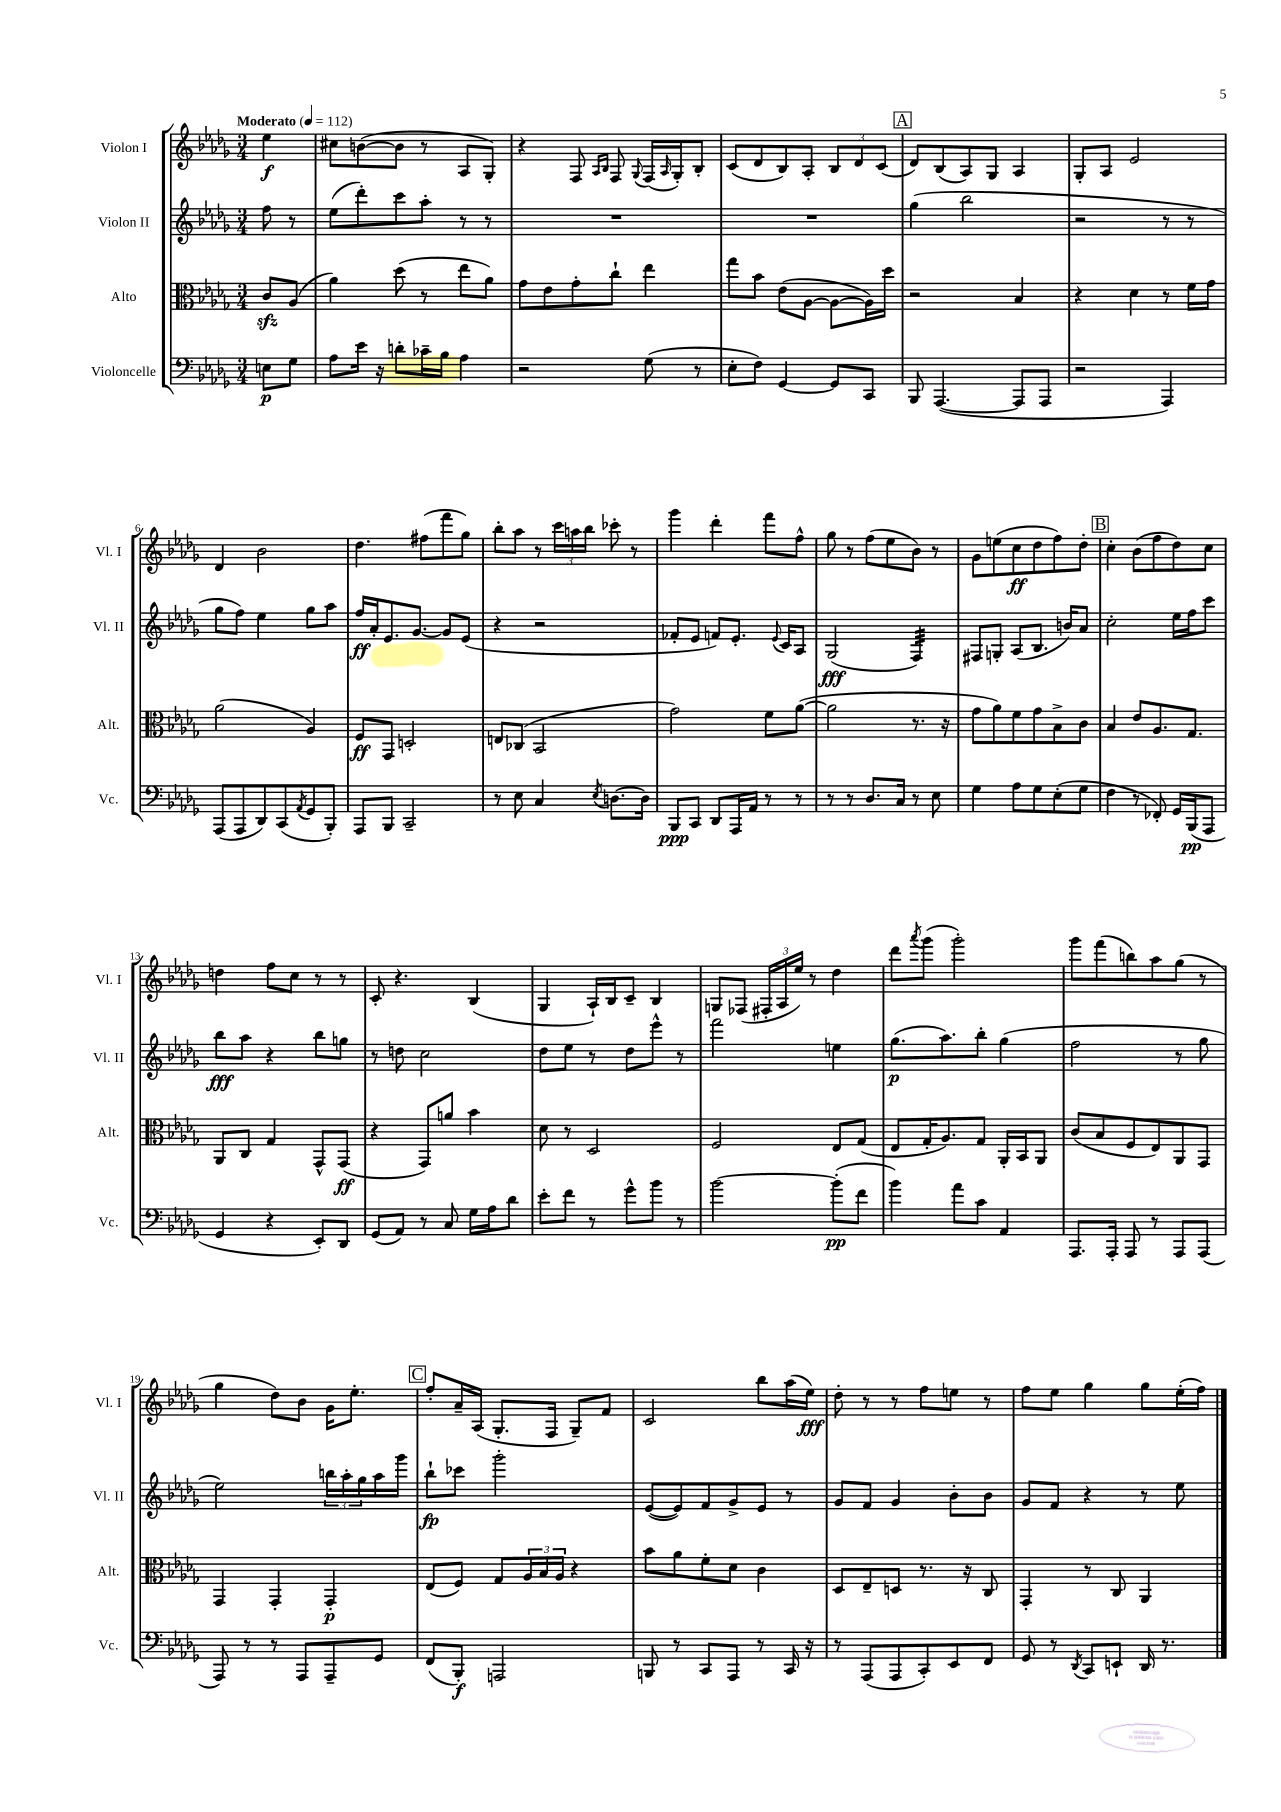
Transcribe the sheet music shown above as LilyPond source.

<<
\new StaffGroup <<
\new Staff = "s0" \with { instrumentName = "Violon I" shortInstrumentName = "Vl. I" } {
    \clef treble \key des \major \numericTimeSignature \time 3/4 \partial 4 \tempo "Moderato" 4 = 112
    ees''4\f |
    cis''8 b'8~( b'8 r8 aes8 ges8-.) |
    r4 f8 \grace { aes16 bes16 } f8 \appoggiatura { ges8 } f16( \grace { aes16 } ges16-.) bes8-. |
    c'8( des'8 bes8) aes8-. \tuplet 3/2 { bes8 des'8 c'8( } |
    \mark \markup { \box "A" } des'8) bes8( aes8) ges8 aes4 |
    ges8-. aes8 ees'2 |
    des'4 bes'2 |
    des''4. fis''8( f'''8 ges''8) |
    bes''8-. aes''8 r8 \tuplet 3/2 { c'''16 a''16 bes''16 } ces'''8-. r8 |
    ges'''4 des'''4-. f'''8 f''8-^ |
    ges''8 r8 f''8( ees''8 bes'8) r8 |
    ges'8 e''8( c''8\ff des''8 f''8) des''8-. |
    \mark \markup { \box "B" } c''4-. bes'8( f''8 des''8) c''8 |
    d''4 f''8 c''8 r8 r8 |
    c'8-. r4. bes4( |
    ges4 aes16-!) bes16 c'8-- bes4 |
    g8 fes8( \tuplet 3/2 { fis16-. aes16 ees''16) } r8 des''4 |
    des'''8 \acciaccatura { aes'''8 } ges'''8( ges'''2-.) |
    ges'''8 f'''8( b''8) aes''8 ges''8( r8 |
    ges''4 des''8) bes'8 ges'16 ees''8.-. |
    \mark \markup { \box "C" } f''8-. aes'16-- aes16( ges8.-. f16 ges8--) f'8 |
    c'2 bes''8 aes''16( ees''16\fff) |
    des''8-. r8 r8 f''8 e''8 r8 |
    f''8 ees''8 ges''4 ges''8 ees''16-.( f''16) \bar "|." |
}
\new Staff = "s1" \with { instrumentName = "Violon II" shortInstrumentName = "Vl. II" } {
    \clef treble \key des \major \numericTimeSignature \time 3/4 \partial 4
    f''8 r8 |
    ees''8( des'''8-.) c'''8 aes''8-. r8 r8 |
    R2. |
    R2. |
    \mark \markup { \box "A" } ges''4( bes''2 |
    r2 r8 r8 |
    ges''8 f''8) ees''4 ges''8 aes''8 |
    f''16\ff aes'16-. ees'8. ges'8.~ ges'8 ees'8( |
    r4 r2 |
    fes'8-. ees'8 f'8) ees'8.-. \appoggiatura { ees'8 } c'16 aes8 |
    ges2\fff( f4:32) |
    fis8 g8-. aes8( bes8. b'16) aes'8 |
    \mark \markup { \box "B" } c''2-. ees''16 f''16 c'''8 |
    bes''8\fff aes''8 r4 bes''8 g''8 |
    r8 d''8 c''2 |
    des''8 ees''8 r8 des''8 ees'''8-^ r8 |
    f'''2 e''4 |
    ges''8.\p( aes''8.) bes''8-. ges''4( |
    f''2 r8 ges''8 |
    ees''2) \tuplet 3/2 { b''16 aes''16-. ges''16 } aes''16 ges'''16 |
    \mark \markup { \box "C" } bes''8-!\fp ces'''8 ges'''2-. |
    ees'8~( ees'8) f'8 ges'8-> ees'8 r8 |
    ges'8 f'8 ges'4 bes'8-. bes'8 |
    ges'8 f'8 r4 r8 ees''8 \bar "|." |
}
\new Staff = "s2" \with { instrumentName = "Alto" shortInstrumentName = "Alt." } {
    \clef alto \key des \major \numericTimeSignature \time 3/4 \partial 4
    c'8\sfz aes8( |
    aes'4) des''8( r8 ees''8 aes'8) |
    ges'8 ees'8 ges'8-. c''8-! ees''4 |
    ges''8 bes'8 ees'8( aes8~ aes8~ aes16) des''16 |
    \mark \markup { \box "A" } r2 bes4 |
    r4 des'4 r8 f'16 ges'16 |
    aes'2( aes4) |
    f8\ff ges,8 d2-. |
    e8 ces8( bes,2 |
    ges'2) f'8 aes'8~( |
    aes'2 r8. r16 |
    ges'8 aes'8) f'8 ges'8 bes8-> c'8 |
    \mark \markup { \box "B" } bes4 ees'8 aes8. ges8. |
    aes,8 c8 ges4 ges,8-^ ges,8\ff( |
    r4 ges,8) a'8 bes'4 |
    des'8 r8 des2 |
    f2 ees8 ges8( |
    ees8 ges16-. aes8.) ges8 aes,16-. bes,16 aes,8 |
    c'8( bes8 f8 ees8) aes,8 ges,8 |
    ges,4 ges,4-. ges,4-.\p |
    \mark \markup { \box "C" } ees8( f8) ges8 \tuplet 3/2 { aes16 bes16 aes16 } r4 |
    bes'8 aes'8 f'8-. des'8 c'4 |
    des8 ees8-- d8 r8. r16 c8 |
    ges,4-. r8 c8 aes,4 \bar "|." |
}
\new Staff = "s3" \with { instrumentName = "Violoncelle" shortInstrumentName = "Vc." } {
    \clef bass \key des \major \numericTimeSignature \time 3/4 \partial 4
    e8\p ges8 |
    aes8 ees'16 r16 d'8-. ces'16-- bes16 aes4 |
    r2 ges8( r8 |
    ees8-. f8) ges,4~ ges,8 c,8 |
    \mark \markup { \box "A" } bes,,8 aes,,4.~( aes,,8 aes,,8 |
    r2 aes,,4) |
    aes,,8( aes,,8 des,8) c,8( \acciaccatura { aes,8 } ges,8 bes,,8-.) |
    aes,,8 bes,,8 c,2-- |
    r8 ees8 c4 \acciaccatura { ees8 } d8.~ d16 |
    bes,,8\ppp c,8 des,8 aes,,16 aes,16 r8 r8 |
    r8 r8 des8. c16 r8 ees8 |
    ges4 aes8 ges8 ees8-.( ges8 |
    \mark \markup { \box "B" } f4 r8 fes,8-.) ges,16 bes,,16\pp( aes,,8 |
    ges,4 r4 ees,8-.) des,8 |
    ges,8( aes,8) r8 c8 ges16 aes16 des'8 |
    ees'8-. f'8 r8 ges'8-^ bes'8 r8 |
    bes'2~ bes'8-.\pp( f'8 |
    bes'4) aes'8 c'8 aes,4 |
    aes,,8. aes,,16-. aes,,8 r8 aes,,8 aes,,8( |
    aes,,8) r8 r8 aes,,8 aes,,8-- ges,8 |
    \mark \markup { \box "C" } f,8( bes,,8-.\f) a,,2 |
    b,,8 r8 c,8 aes,,8 r8 c,16 r16 |
    r8 aes,,8( aes,,8 c,8-.) ees,8 f,8 |
    ges,8 r8 \acciaccatura { des,8 } c,8 e,8-! des,16 r8. \bar "|." |
}
>>
>>
